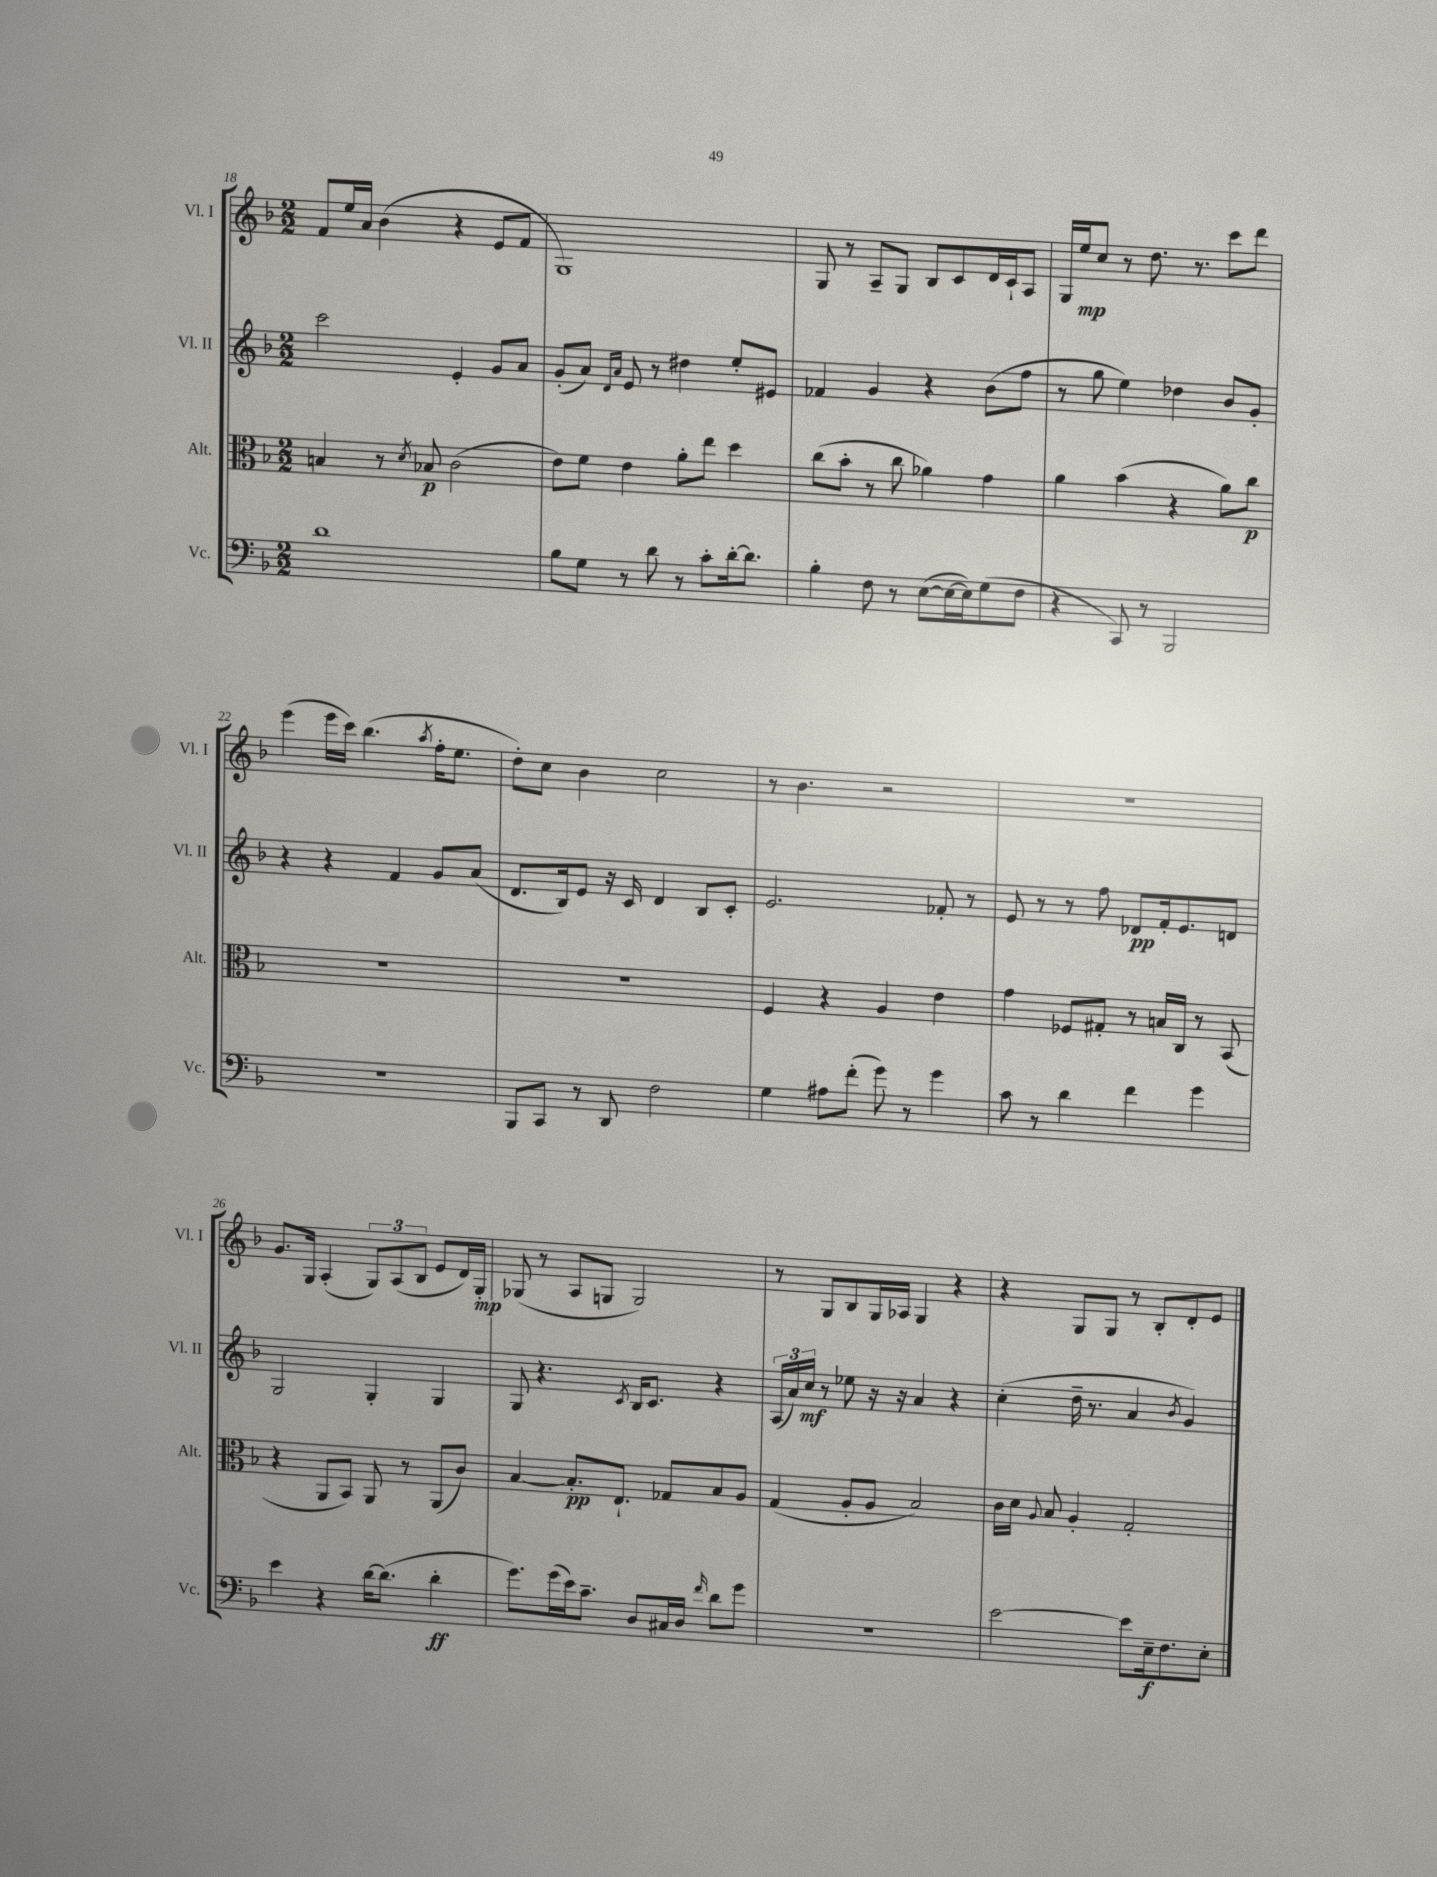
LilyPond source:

<<
\new StaffGroup <<
\new Staff = "s0" \with { instrumentName = "Vl. I" shortInstrumentName = "Vl. I" } {
    \clef treble \key f \major \numericTimeSignature \time 2/2
    \autoBeamOff f'8[ e''16 a'16] bes'4( r4 e'8[ f'8] |
    g1) |
    g8 r8 a8[-- g8] bes8[ c'8 d'16 c'16-! a8] |
    g16[ e''16\mp c''8] r8 d''8. r8. c'''8[ d'''8] |
    e'''4( e'''16[ c'''16]) bes''4.( \acciaccatura { a''8 } f''16[-. e''8.] |
    d''8[-.) c''8] bes'4 c''2 |
    r8 bes'4. r2 |
    R1 |
    g'8.[ g16] a4-.( \tuplet 3/2 { g8[) a8( bes8] } e'8[ d'16) g16]-.\mp |
    ges8( r8 a8[ g8] g2) |
    r8 g8[ bes8 g16 aes16] g4 r4 |
    r4 g8[ g8] r8 bes8[-. d'8-. e'8] \bar "|." |
}
\new Staff = "s1" \with { instrumentName = "Vl. II" shortInstrumentName = "Vl. II" } {
    \clef treble \key f \major \numericTimeSignature \time 2/2
    \autoBeamOff c'''2 e'4-. g'8[ a'8] |
    g'8[-.( a'8]) \grace { d'16[ a'16] } e'8 r8 dis''4 e''8[-. eis'8] |
    fes'4 g'4 r4 bes'8[( f''8] |
    r8 g''8 e''4) des''4 bes'8[ g'8]-. |
    r4 r4 f'4 g'8[ a'8]( |
    d'8.[ bes16) e'8] r16 c'16 d'4 bes8[ c'8]-. |
    e'2. fes'8-. r8 |
    e'8 r8 r8 f''8 des'8[\pp f'16-. e'8. d'8] |
    g2 g4-. g4 |
    g8 r4. \acciaccatura { c'8 } bes16[ c'8.] r4 |
    \tuplet 3/2 { a16[( a'16) c''16]\mf } r8 ees''8 r16 r16 a'4 r4 |
    c''4-.( d''16-- r8. a'4 \acciaccatura { bes'8 } g'4) \bar "|." |
}
\new Staff = "s2" \with { instrumentName = "Alt." shortInstrumentName = "Alt." } {
    \clef alto \key f \major \numericTimeSignature \time 2/2
    \autoBeamOff b4 r8 \acciaccatura { d'8 } bes8\p c'2( |
    e'8[) f'8] e'4 a'8[-. e''8] d''4 |
    c''8[( bes'8]-. r8 c''8 aes'4) g'4 |
    a'4 bes'4( r4 a'8[) c''8]\p |
    R1 |
    R1 |
    f4 r4 a4 e'4 |
    g'4 fes8[ gis8]-. r8 b16[ c16] r8 bes,8( |
    r4 a,8[ bes,8]) a,8 r8 a,8[( c'8]) |
    bes4~ bes8.[-.\pp e8.]-! ges8[ bes8 a8] |
    g4( a8[-. a8] bes2) |
    c'16[ d'16] \appoggiatura { a8 } bes8 a4-. g2-. \bar "|." |
}
\new Staff = "s3" \with { instrumentName = "Vc." shortInstrumentName = "Vc." } {
    \clef bass \key f \major \numericTimeSignature \time 2/2
    \autoBeamOff d'1 |
    bes8[ g8] r8 d'8 r8 c'8[-. d'16~-. d'8.] |
    bes4-. f8 r8 e8[~( e16~ e16) g8( f8] |
    r4 c,8) r8 bes,,2 |
    R1 |
    bes,,8[ c,8] r8 d,8 f2 |
    g4 ais8[ f'8]-.( g'8) r8 g'4 |
    c'8 r8 d'4 f'4 g'4 |
    e'4 r4 d'16[~ d'8.]( d'4-.\ff |
    g'8.[) g'16( e'16) c'8.]-- d8[ cis16 d16] \grace { f'16 } d'8[ g'8] |
    r1 |
    e'2~ e'8[ e16--\f f8. e8]-. \bar "|." |
}
>>
>>
\layout { \context { \Score currentBarNumber = #18 } }
